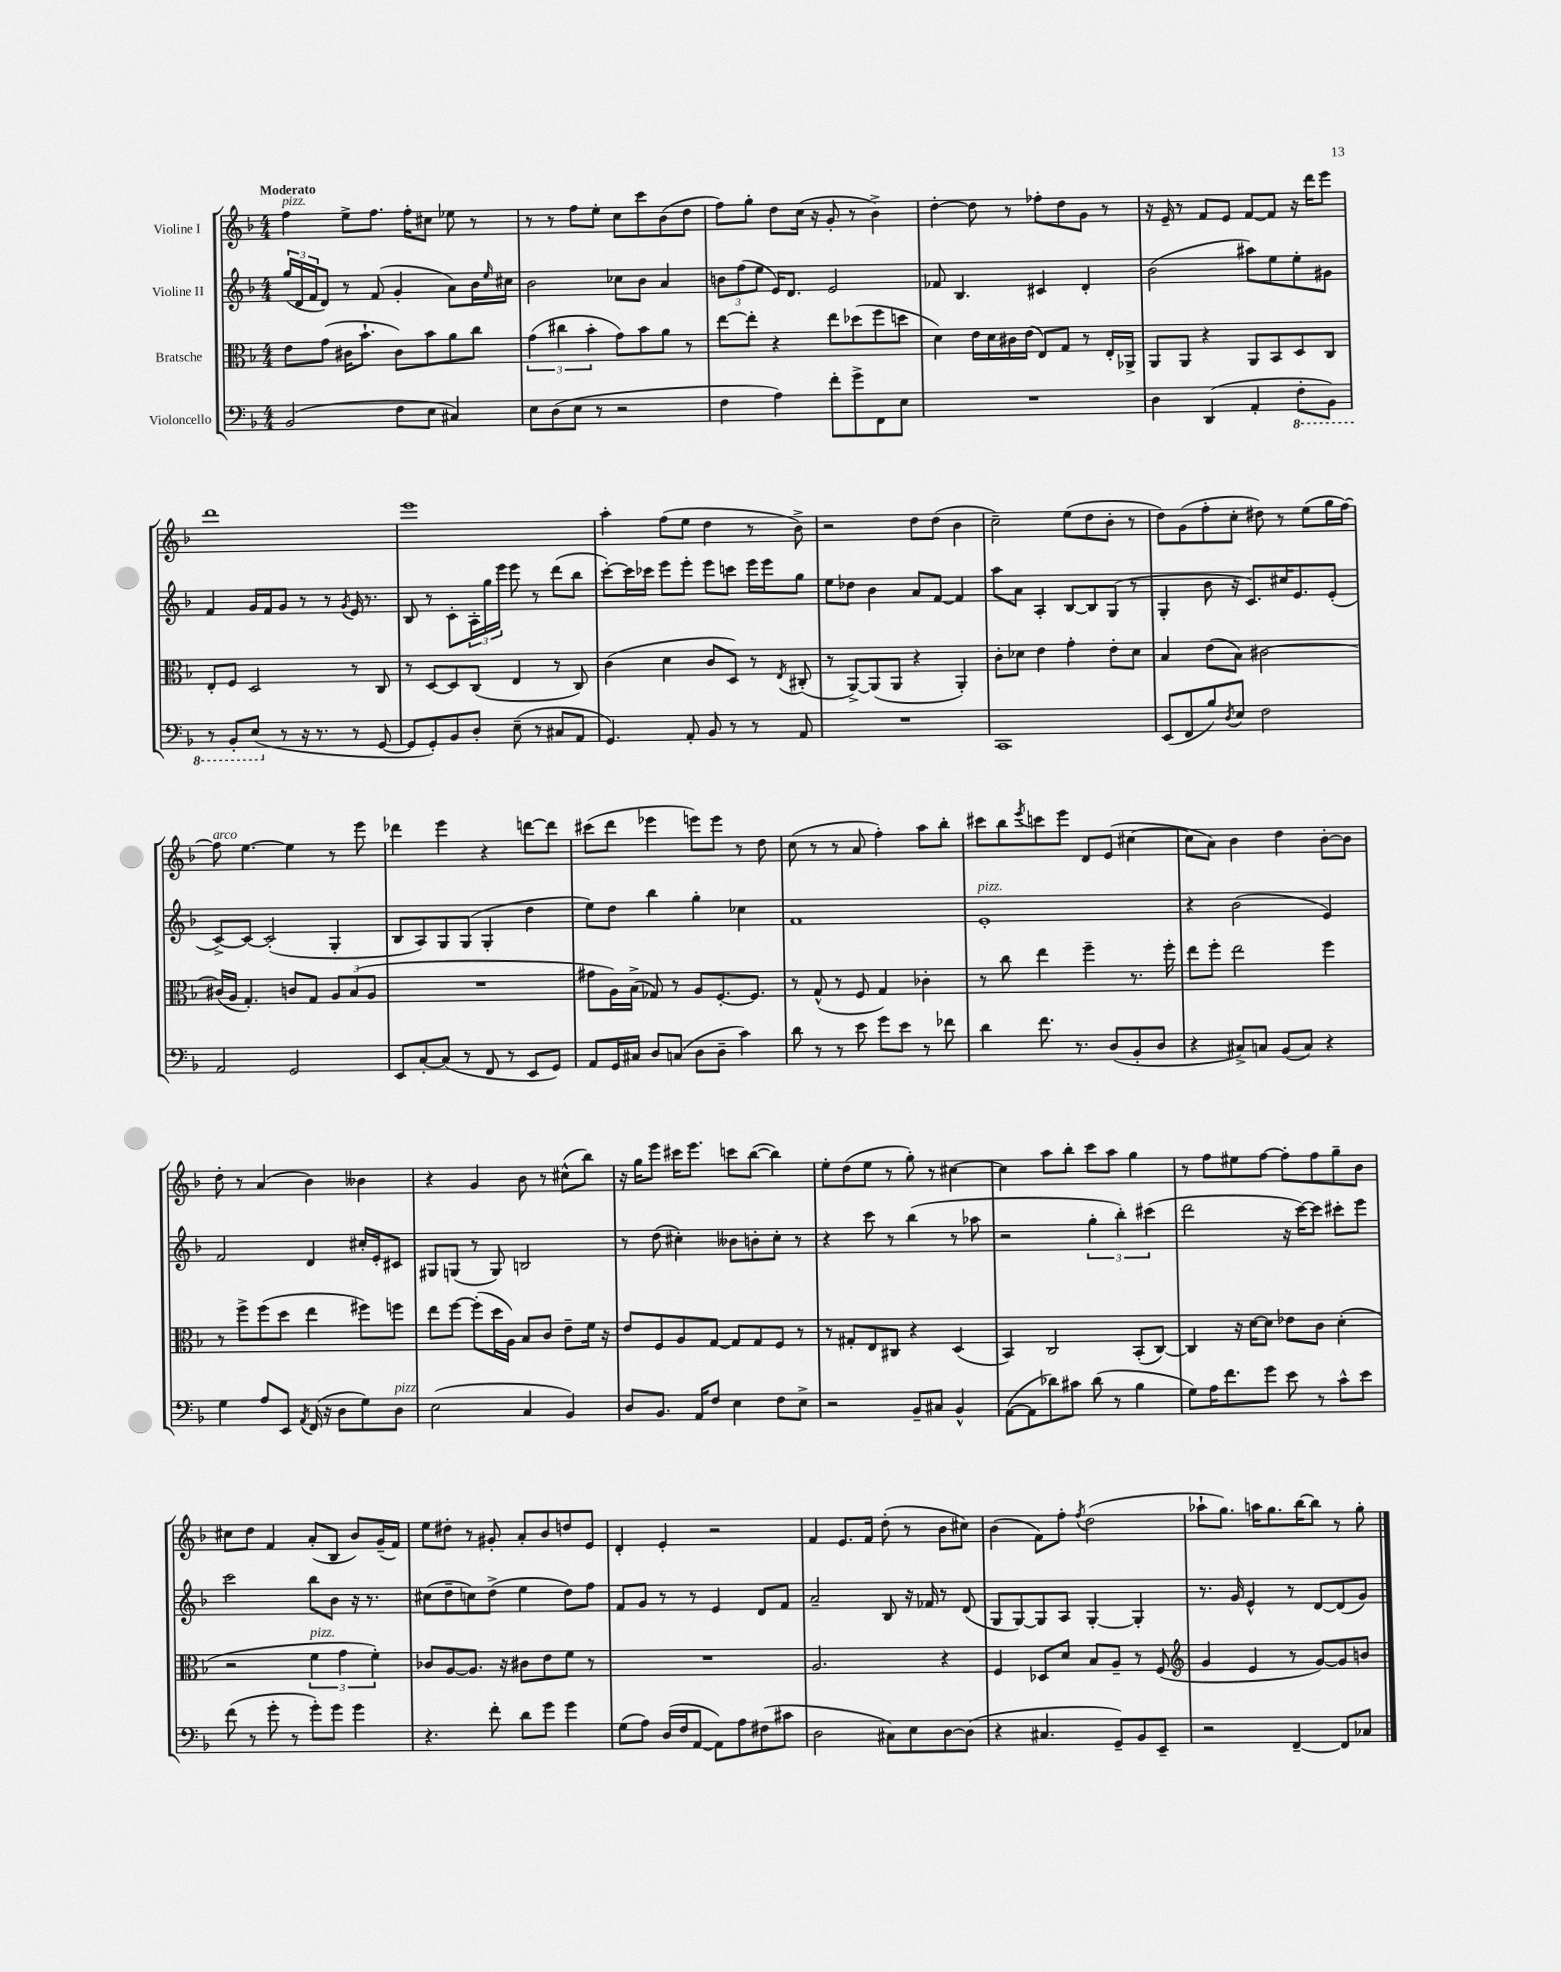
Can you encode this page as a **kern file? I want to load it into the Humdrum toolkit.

**kern	**kern	**kern	**kern
*staff4	*staff3	*staff2	*staff1
*clefF4	*clefC3	*clefG2	*clefG2
*k[b-]	*k[b-]	*k[b-]	*k[b-]
*M4/4	*M4/4	*M4/4	*M4/4
(2BB-	8e	(24gg	4ff
.	.	24d	.
.	.	24f	.
.	(8g	8d)	.
.	16c#	8r	8ee^
.	8.b-`	.	.
.	.	(8f	8.ff
8F	8c#)	4g'	.
.	.	.	16ff'
8E	8b-	.	8cc#
4C#)	8a	8a)	8ee-
.	8cc	16b-	8r
.	.	16qqee	.
.	.	16cc#	.
=	=	=	=
8E	(6g	2b-	8r
(8D	.	.	8r
.	6cc#	.	.
8E	.	.	8ff
.	6b-'	.	.
8r	.	.	8ee'
2r	8g)	8cc-	8cc
.	8b-	8b-	8ccc
.	8a	4a	(8b-
.	8r	.	8dd
=	=	=	=
4F	[8ee	12b	8ff)
.	.	(12ff	.
.	8ee']	.	8gg'
.	.	12ee	.
4A)	4r	16e)	8dd
.	.	8.d	.
.	.	.	(16cc
.	.	.	16r
8f'	8ee	2e	8g'
8g^	(8dd-	.	8r
8FF	8ff	.	4b-^)
8E	8dd	.	.
=	=	=	=
1r	4d)	8f-	[4dd'
.	.	4.B-	.
.	16e	.	8dd]
.	16d	.	.
.	16c#	.	8r
.	(16e	.	.
.	8E)	4c#	8ff-'
.	8G	.	8dd
.	8r	4d'	8g
.	16E'	.	8r
.	16AA-^	.	.
=	=	=	=
4D	8AA	(2b-	16r
.	.	.	16e~
.	8AA	.	8r
(4DD	4r	.	8f
.	.	.	8e
4AA'	8AA	8aa#)	[8f
.	8BB-	8ee	8f]
8FF'	8D	8ee'	16r
.	.	.	16ddd
8BBB-)	8C	8g#	8eee
=	=	=	=
8r	8E'	4f	1ddd
8BBB-'	8F	.	.
(8EE	2D	16g	.
.	.	16f	.
8r	.	8g	.
16r	.	8r	.
8.r	.	.	.
.	.	8r	.
.	.	8qg	.
8r	8r	16e	.
.	.	8.r	.
[8GG	8C	.	.
=	=	=	=
8GG]	8r	8B-	1eee
8GG')	[8D	8r	.
8BB-	8D]	8c'	.
8D'	(8C	24A'	.
.	.	24gg	.
.	.	24eee	.
(8E~	4E	8eee	.
8r	.	8r	.
8C#	8r	(8ddd	.
8AA	8C)	8bb-	.
=	=	=	=
4.GG)	(4c	[8ccc')	4aa'
.	.	16ccc]	.
.	.	16ccc-	.
.	4d	8eee	(8ff
8AA'	.	8eee'	8ee
8BB-	8c	8eee	4dd
8r	8D)	8ccc	.
8r	8r	16eee	8r
.	.	16eee	.
.	8qE	.	.
8AA	(8C#'	8gg	8b-^)
=	=	=	=
1r	8r	8ee	2r
.	[8AA^)	8dd-	.
.	(8AA]	4b-	.
.	8AA	.	.
.	4r	8a	8dd
.	.	[8f	(8dd
.	4AA')	4f]	4b-
=	=	=	=
1CC	8c'	8aa	2cc~)
.	8d-	8a	.
.	4e	4A'	.
.	4g'	[8B-	(8ee
.	.	8B-]	8dd
.	8e'	(8G	8b-'
.	8d-	8r	8r
=	=	=	=
(8EE	4B-	4G'	8dd)
8FF	.	.	(8g
8B-)	(8e	8b-	8ff'
8qD	.	.	.
8E	8B-)	16r	8cc'
.	.	8.c)	.
2F	[2c#	.	8dd#)
.	.	16cc#	8r
.	.	8.e	.
.	.	.	(8ee
.	.	(8e'	16gg
.	.	.	[16ff)
=	=	=	=
2AA	(16c#]	[8c^)	8ff]
.	16A	.	.
.	4.G')	8c_	[4.ee
.	.	(2c']	.
2GG	8c	.	4ee]
.	8G	.	.
.	12A	4G'	8r
.	(12B-	.	.
.	.	.	8eee
.	12A	.	.
=	=	=	=
8EE	1r	8B-	4ddd-
[8C'	.	8A)	.
(8C]	.	8G	4eee
8r	.	(8G	.
8FF	.	4G'	4r
8r	.	.	.
8EE	.	4dd	[8ddd
8GG)	.	.	8ddd]
=	=	=	=
8AA	8g#	8ee)	(8ccc#
16GG	16A)	8dd	8ddd
16C#	(16B-^	.	.
8D	8G-)	4bb-	4eee-
(8C	8r	.	.
8D	8A	4gg'	8eee)
8D~	[8.F'	.	8eee
4c)	.	4cc-	8r
.	8.F]	.	.
.	.	.	8dd
=	=	=	=
8d	8r	1f	(8cc
8r	(8G^^	.	8r
8r	8r	.	8r
8e	8F	.	8a
8g	4G)	.	4ff')
8e	.	.	.
8r	4c-'	.	8aa
8f-	.	.	8bb-'
=	=	=	=
4d	8r	1e'	8ccc#
.	8cc	.	8bb-
.	.	.	8qeee
8.f	4ee	.	8ccc
.	.	.	8eee
8.r	.	.	.
.	4ff~	.	8d
(8D	.	.	(8e
8BB-'	8.r	.	[4cc#
8D	.	.	.
.	16ff'	.	.
=	=	=	=
4r	8ee	4r	8cc#]
.	8ff'	.	8a)
8C#^)	2ee	(2b-	4b-
8C	.	.	.
(8BB-	.	.	4dd
8C)	.	.	.
4r	4ff	4e)	[8b-'
.	.	.	8b-]
=	=	=	=
4G	8r	2f	8dd'
.	8ff^	.	8r
8A	(8ff	.	(4a
8EE	8dd	.	.
8qAA	.	.	.
(16FF	4ee	4d	4b-)
16r	.	.	.
8D	.	.	.
8G)	8ff#)	16cc#'	4b--
.	.	16e'	.
8D	8ff	8c#	.
=	=	=	=
(2E	8ee	8G#	4r
.	[8ff	(8G	.
.	(8ff']	8r	4g
.	16dd	8G)	.
.	16A)	.	.
4C	8B-	2B	8b-
.	8c	.	8r
4BB-)	8e~	.	(8cc#^^
.	16f	.	8bb-)
.	16r	.	.
=	=	=	=
8D	8e	8r	16r
.	.	.	16gg
8.BB-	8F	(8dd	8eee
.	8A	4cc#')	16ccc#
16AA	.	.	8.eee
8F	[8G	.	.
4E	8G]	8b--	8ccc
.	8G	8b'	([8bb-
8F	8F	8cc#'	4bb-])
8E^	8r	8r	.
=	=	=	=
2r	8r	4r	8ee'
.	8G#'	.	(8dd
.	8E	8ccc	8ee
.	8C#	8r	8r
8BB-~	4r	(4bb-	8gg')
8C#	.	.	8r
4BB-^^	(4D	8r	[4cc#
.	.	8aa-	.
=	=	=	=
([8AA	4BB-)	2r	4cc#]
8AA]	.	.	.
8d-)	2C	.	8aa
8c#	.	.	8bb-'
(8d-	.	6gg'	8ccc
8r	.	.	8aa
.	.	6bb-')	.
4B-	(8BB-'	.	4gg
.	.	(6ccc#	.
.	[8C)	.	.
=	=	=	=
8G)	4C]	2ddd	8r
16A	.	.	8ff
8.f	.	.	.
.	16r	.	8ee#
.	[16d	.	.
8g	8d]	.	[8ff
8e	8e-	16r	8ff']
.	.	[16ccc)	.
8r	8c	8ccc]	8ff
8c^^	(4d'	8ccc#'	8gg~
8e	.	8eee	8b-
=	=	=	=
(8f	2r	2ccc	8cc#
8r	.	.	8dd
8g'	.	.	4f
8r	.	.	.
8g')	6f	8bb-	(8a'
8g	.	8b-	8B-
.	6g	.	.
4g	.	16r	8b-)
.	.	8.r	.
.	6f')	.	.
.	.	.	(16g~
.	.	.	16f)
=	=	=	=
4.r	8c-	(8cc#	8ee
.	[8A	8dd~	8dd#'
.	8.A]	8cc)	8r
8f'	.	(8dd^	8g#'
.	16r	.	.
8d	8c#	4ee	8a'
8g	8e	.	8b-
4g	8f	8dd)	8dd
.	8r	8ff	8e
=	=	=	=
(8G	1r	8f	4d'
8A)	.	8g	.
(16D	.	8r	4e'
16F	.	.	.
[8AA	.	8r	.
8AA])	.	4e	2r
8A	.	.	.
(8F#	.	8d	.
8c#	.	8f	.
=	=	=	=
2D	2.A	2a~	4f
.	.	.	8.e
.	.	.	16f
8C#)	.	8B-	(8dd'
8E	.	16r	8r
.	.	16f-	.
[8D	4r	8r	8b-
(8D]	.	(8d	8cc#)
=	=	=	=
4r	4F	8G	(4b-
.	.	[8G)	.
4.C#	8D-	8G]	8f)
.	8d	8A	8ff'
.	.	.	8qff
.	8B-	[4G'	(2dd
8GG~)	8A~	.	.
8BB-	8r	4G']	.
8EE~	(8F	.	.
=	=	=	=
*	*clefG2	*	*
2r	4g	8.r	8aa-`
.	.	.	8.gg)
.	.	16g	.
.	4e	4e^^	.
.	.	.	16aa
.	.	.	8.gg
[4FF~	8r	8r	.
.	.	.	[16bb-
.	[8g)	[8d	8bb-]
8FF]	8g]	(8d]	8r
8C-	8b	8g)	8gg'
==	==	==	==
*-	*-	*-	*-
